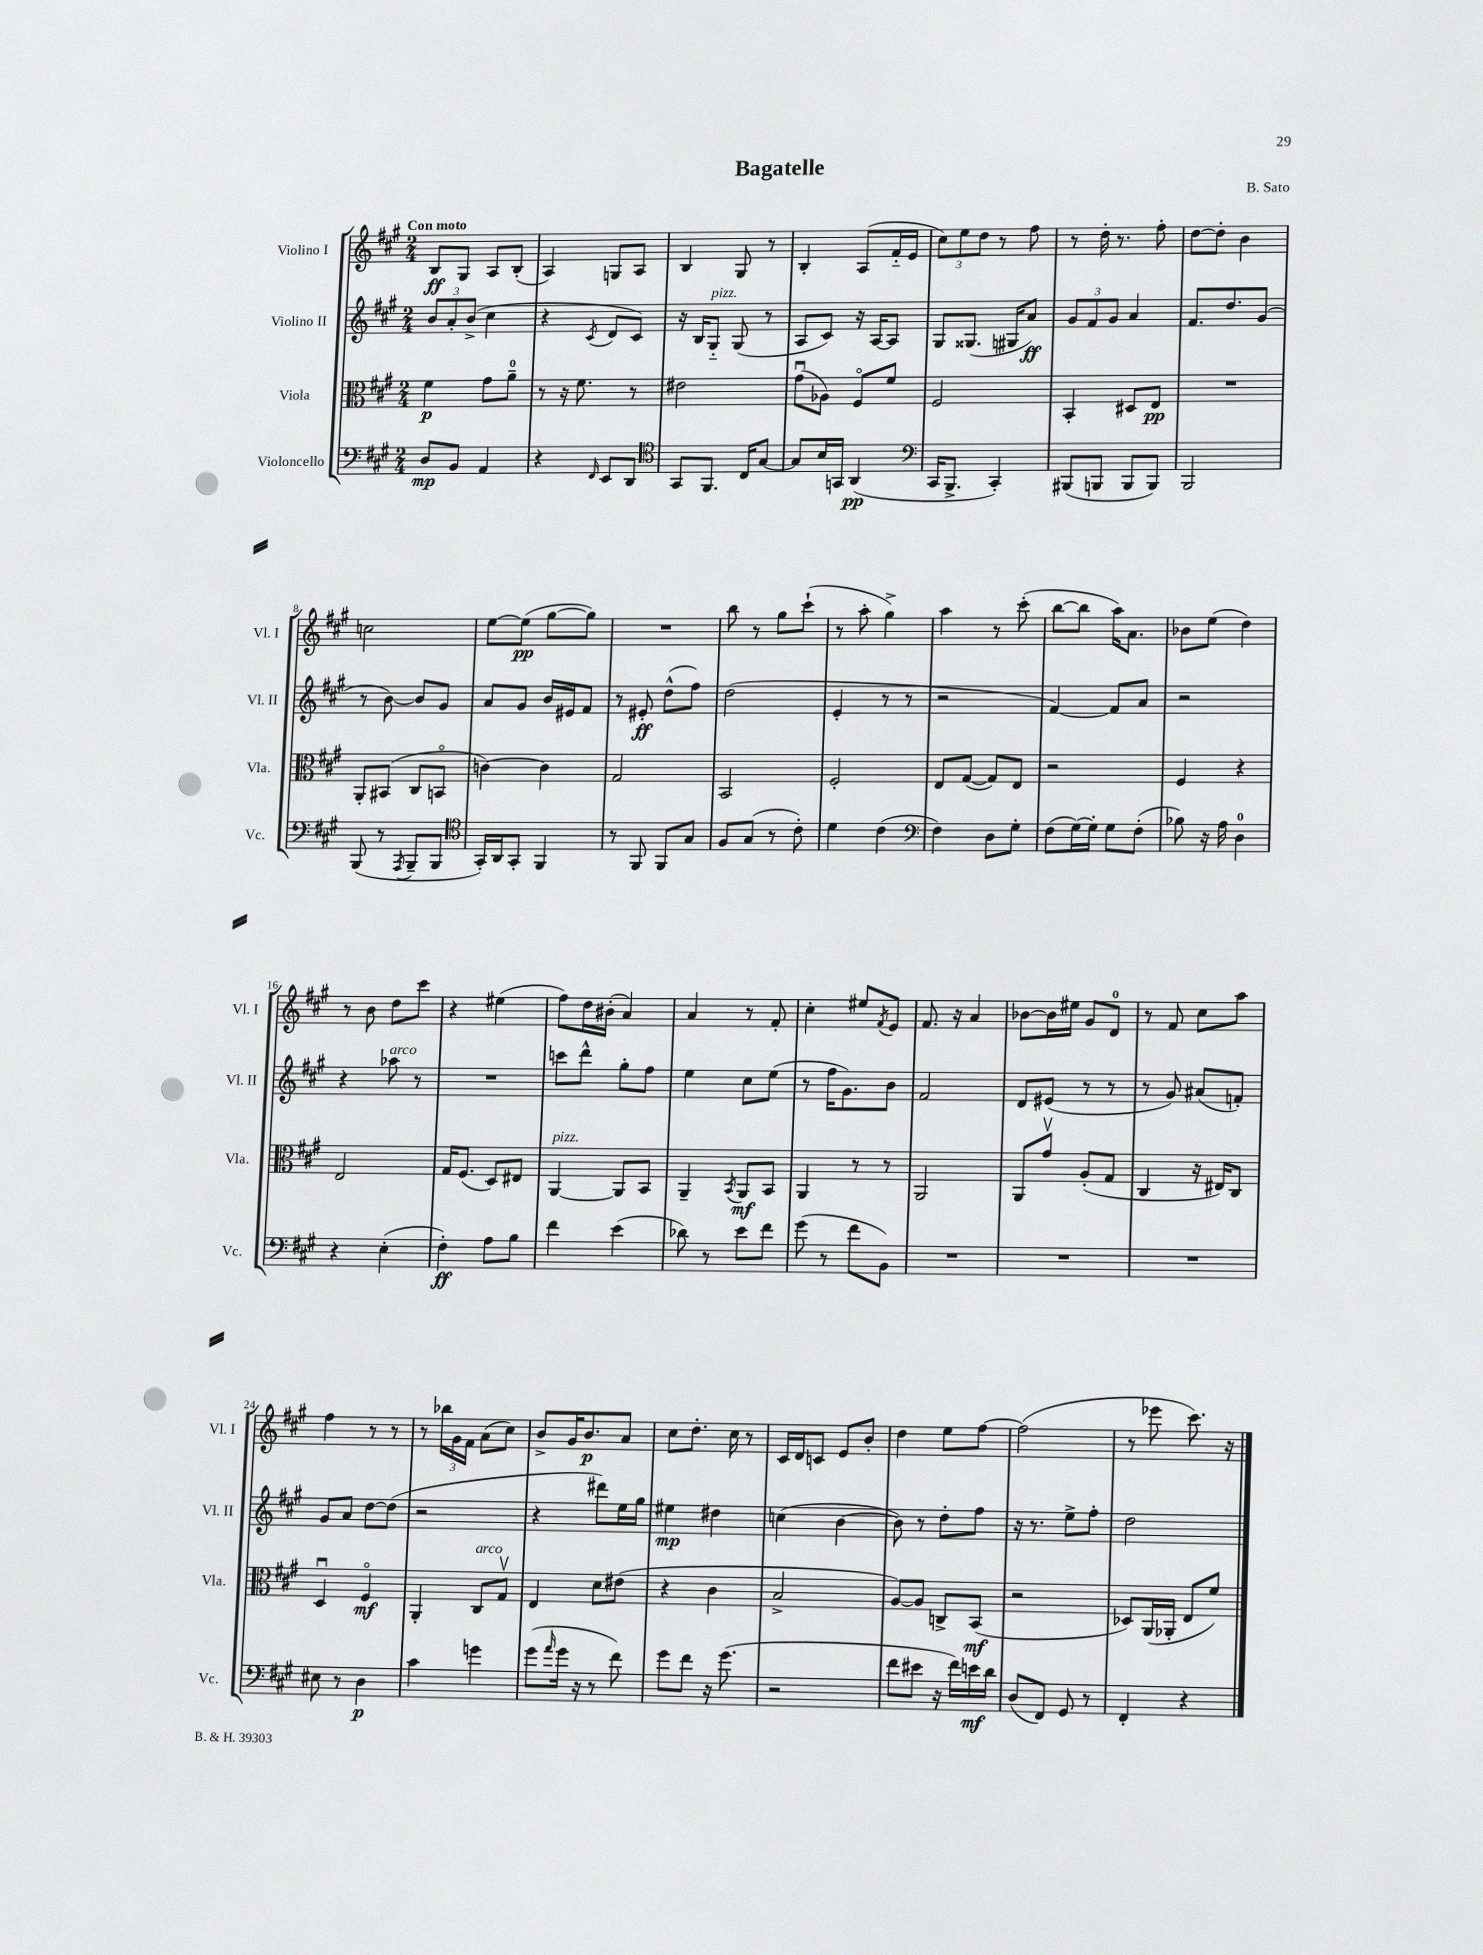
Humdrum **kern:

**kern	**kern	**kern	**kern
*staff4	*staff3	*staff2	*staff1
*clefF4	*clefC3	*clefG2	*clefG2
*k[f#c#g#]	*k[f#c#g#]	*k[f#c#g#]	*k[f#c#g#]
*M2/4	*M2/4	*M2/4	*M2/4
8D	4f#	12b	8B
.	.	12a'	.
8BB	.	.	8G#
.	.	(12b^	.
4AA	8g#	4cc#	8A
.	8a~	.	(8B'
=	=	=	=
4r	8r	4r	4A)
.	16r	.	.
.	8.f#	.	.
16qqFF#	.	8qc#	.
8EE	.	8d	8G
8DD	8r	8c#)	8A
=	=	=	=
*clefC4	*	*	*
8GG#	2e#	16r	4B
.	.	16B	.
8.FF#	.	8G#'~	.
.	.	(8G#	8G#
16C#	.	.	.
[8G#	.	8r	8r
=	=	=	=
8G#]	(8g#u	8A	4B'
16B	8A-)	8c#)	.
16GG	.	.	.
(4AA	8F#o	16r	(8A
.	.	[16A	.
.	8f#	8A]	16f#'~
.	.	.	16e
=	=	=	=
*clefF4	*	*	*
16CC#	2F#	8G#	12cc#)
8.BBB^	.	.	.
.	.	.	12ee
.	.	(8.G##	.
.	.	.	12dd
4CC#')	.	.	8r
.	.	16G#	.
.	.	8a)	8ff#
=	=	=	=
(8BBB#	4BB'	12g#	8r
.	.	12f#	.
8BBB	.	.	16dd'
.	.	12g#	.
.	.	.	8.r
8BBB	8D#	4a	.
8BBB)	8E	.	8ff#'
=	=	=	=
2BBB	2r	8.f#	[8dd
.	.	.	8dd']
.	.	8.dd	.
.	.	.	4b
.	.	(8g#	.
=	=	=	=
(8BBB	8AA'	8r	2cc
8r	(8BB#	[8b)	.
8qAAA	.	.	.
8BBB~	8C#	8b]	.
8BBB	8BBo	8g#	.
=	=	=	=
*clefC4	*	*	*
16GG#')	[4c)	8a	[8ee
16AA	.	.	.
8GG#'	.	8g#	(8ee]
4FF#	4c]	16b	[8gg#
.	.	16e#	.
.	.	8f#	8gg#])
=	=	=	=
8r	2G#	8r	2r
8FF#	.	8e#'	.
8FF#	.	(8dd^^	.
8G#	.	8ff#)	.
=	=	=	=
8F#	2BB	(2dd	8bb
(8G#	.	.	8r
8r	.	.	8gg#
8c#')	.	.	(8ccc#`
=	=	=	=
4d	2F#'	4e'	8r
.	.	.	8aa'
(4c#	.	8r	4gg#^)
.	.	8r	.
=	=	=	=
*clefF4	*	*	*
4F#)	8E	2r	4aa
.	([8G#	.	.
8D	8G#])	.	8r
8G#'	8E	.	(8ccc#'
=	=	=	=
(8F#	2r	[4f#)	[8bb
[16G#)	.	.	8bb]
16G#']	.	.	.
8G#	.	8f#]	16aa)
.	.	.	8.a
(8F#'	.	8a	.
=	=	=	=
8B-)	4F#	2r	8b-
16r	.	.	(8ee
16A	.	.	.
4D	4r	.	4dd)
=	=	=	=
4r	2E	4r	8r
.	.	.	8b
(4E'	.	8aa-	8dd
.	.	8r	8ccc#
=	=	=	=
4F#')	16G#	2r	4r
.	(8.F#	.	.
8A	8D)	.	(4ee#
8B	8E#	.	.
=	=	=	=
4f#	[4AA	8ccc	8ff#)
.	.	8ddd^^	16dd
.	.	.	(16b#'
(4e	8AA]	8gg#'	4a)
.	8BB	8ff#	.
=	=	=	=
8d-)	4AA~	4ee	4a
8r	.	.	.
.	8qBB	.	.
8e	8AA	8cc#	8r
8f#	8BB	(8ee	8f#'
=	=	=	=
(8g#	4AA	8r	4cc#'
8r	.	16ff#	.
.	.	8.g#)	.
8f#	8r	.	8ee#
.	.	.	8qf#
8BB)	8r	8b	8e
=	=	=	=
2r	2AA	2f#	8.f#
.	.	.	16r
.	.	.	4a
=	=	=	=
2r	8AA	8d	[8b-
.	8g#v	(8e#	16b-]
.	.	.	16ee#
.	(8A'	8r	8g#
.	8G#	8r	8d
=	=	=	=
2r	4C#	8r	8r
.	.	8g#)	8f#
.	16r	(8a#	8cc#
.	16E#)	.	.
.	8C#	8f')	8aa
=	=	=	=
8E#	4Du	8g#	4ff#
8r	.	8a	.
4D	4F#o	[8dd	8r
.	.	(8dd]	8r
=	=	=	=
4c#	4AA'	2r	8r
.	.	.	24bb-
.	.	.	24g#
.	.	.	24f#
4g	8C#	.	(8a
.	8G#v	.	8cc#)
=	=	=	=
(8g#	4E	4r	8b^
16qqa	.	.	.
16g#	.	.	16g#
16r	.	.	8.b
8r	8d	8ddd#)	.
8f#)	(8e#	16ee	8a
.	.	16gg#	.
=	=	=	=
8g#	4r	4ee#	8cc#
8f#	.	.	8.dd'
16r	4c#	4dd#	.
(8.g#	.	.	16cc#
.	.	.	8r
=	=	=	=
2r	2B^	(4cc	16c#
.	.	.	16d
.	.	.	8c
.	.	[4b	8e
.	.	.	8b'
=	=	=	=
8f#	[8A)	8b])	4dd
8e#	8A]	8r	.
16r	8C^	8dd'	8ee
16f#)	.	.	.
16e	(8BB	8ff#	[8ff#
16d	.	.	.
=	=	=	=
(8D	2r	16r	(2ff#]
.	.	8.r	.
8FF#)	.	.	.
8GG#	.	8ee^	.
8r	.	8ff#'	.
=	=	=	=
4FF#'	8D-)	2dd	8r
.	(16AA	.	8eee-
.	16AA-'	.	.
4r	8E	.	8.ccc#)
.	8f#)	.	.
.	.	.	16r
==	==	==	==
*-	*-	*-	*-
